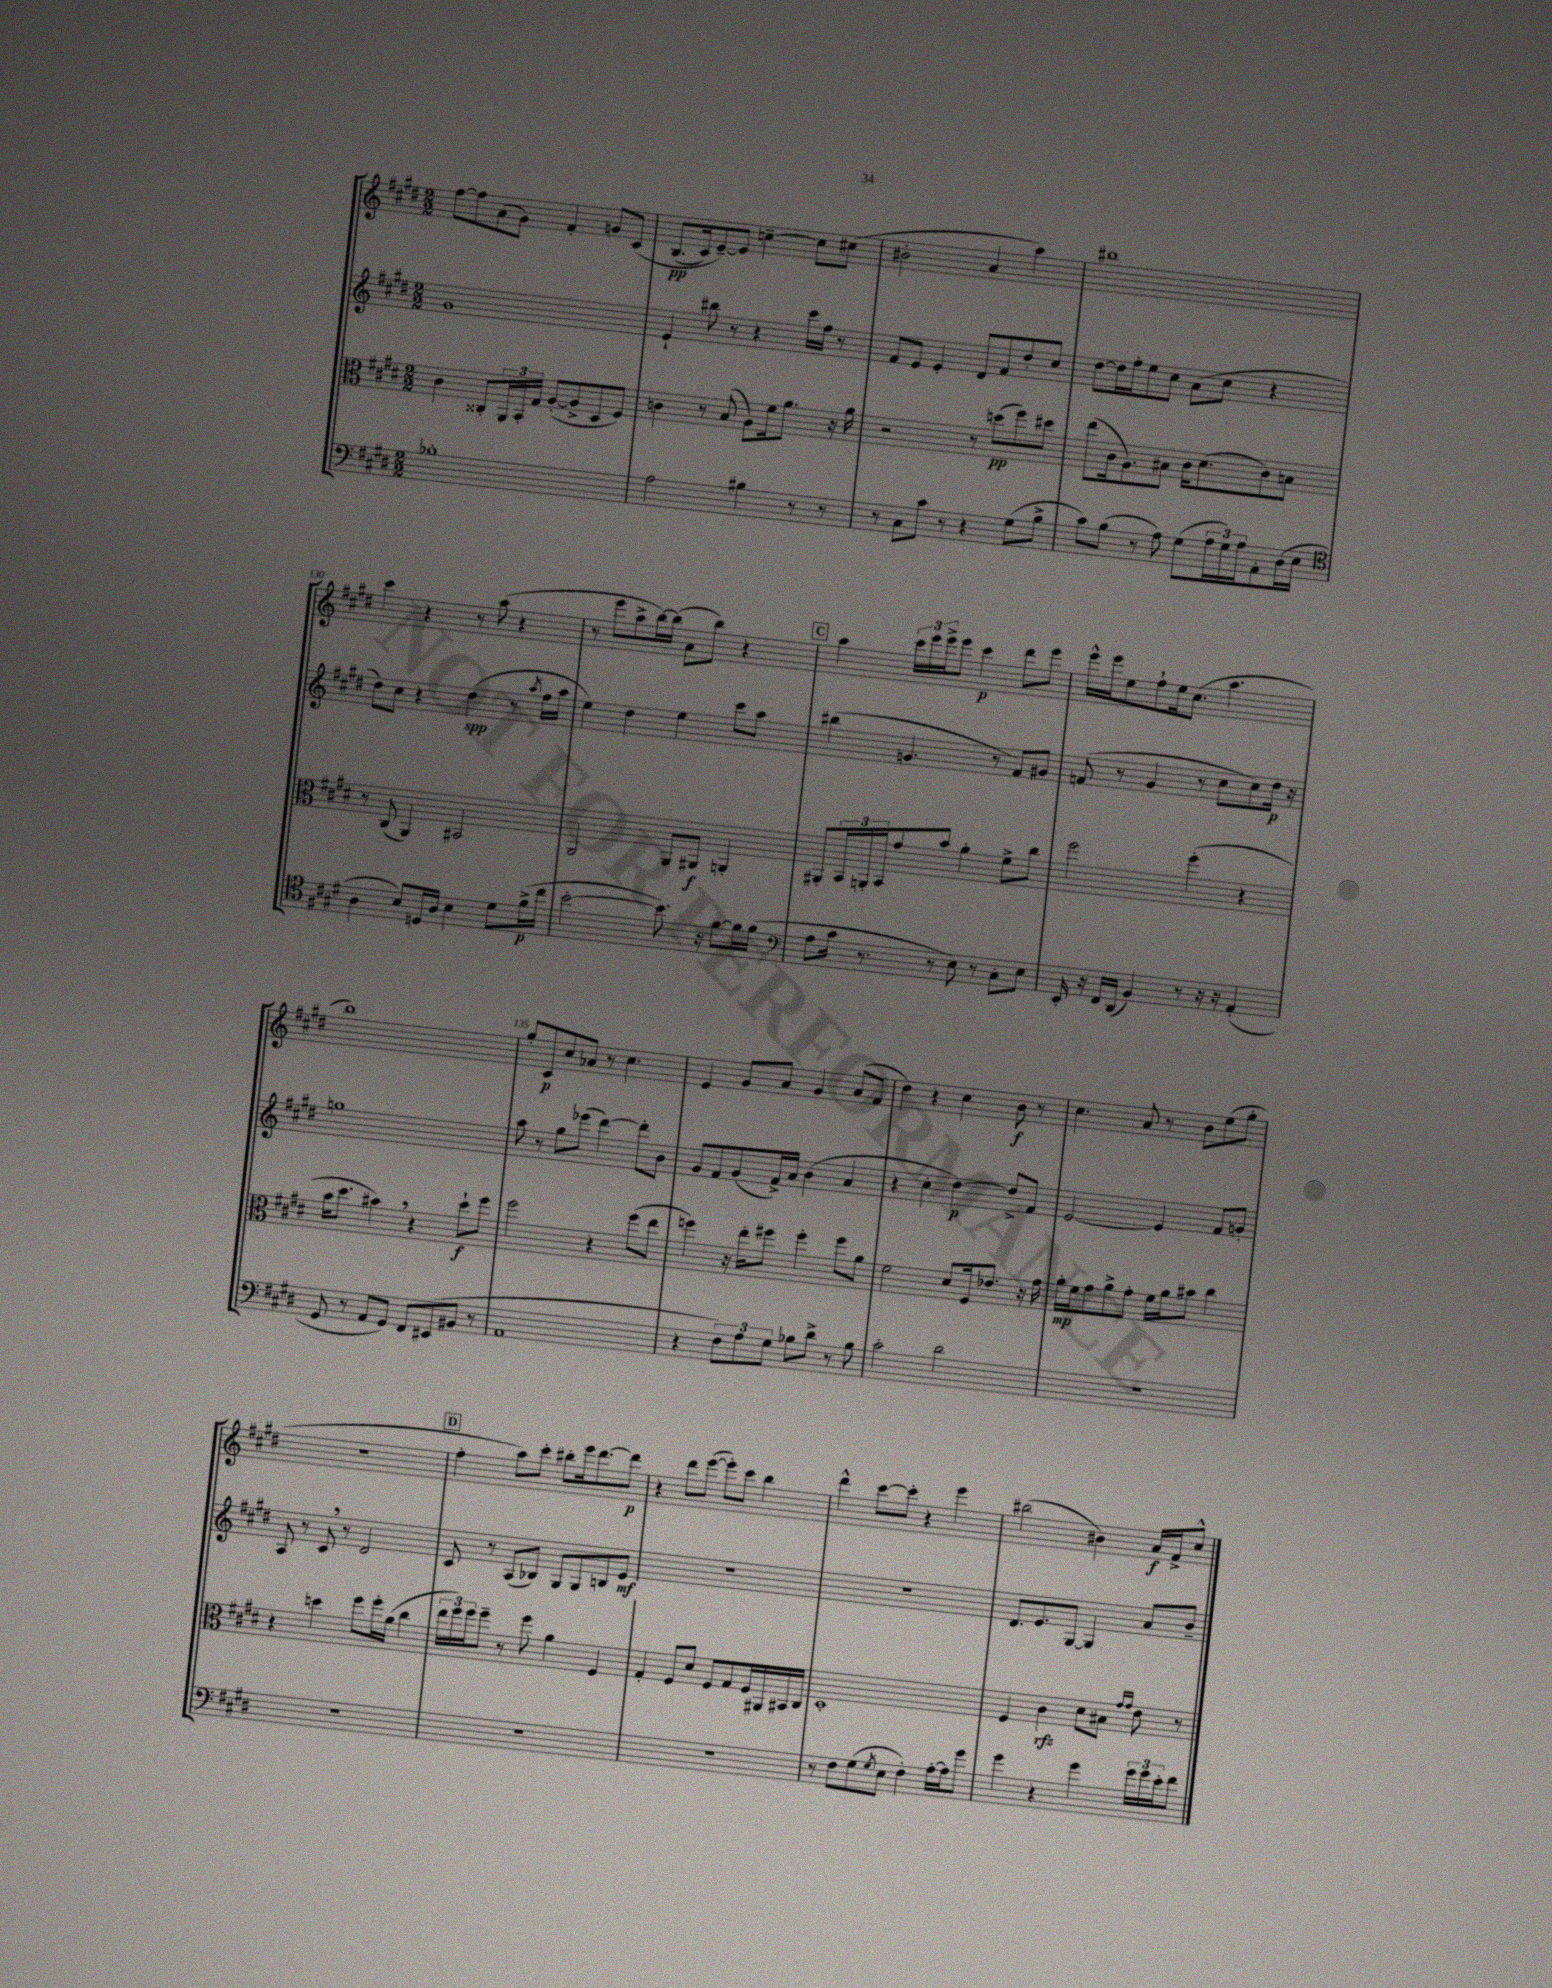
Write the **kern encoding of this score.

**kern	**kern	**kern	**kern
*staff4	*staff3	*staff2	*staff1
*clefF4	*clefC3	*clefG2	*clefG2
*k[f#c#g#d#]	*k[f#c#g#d#]	*k[f#c#g#d#]	*k[f#c#g#d#]
*M2/2	*M2/2	*M2/2	*M2/2
1B-'	4c#	1g#	[8ff#
.	.	.	8ff#]
.	8C##'	.	(8a
.	24AA	.	8g#)
.	24BB'	.	.
.	24G#	.	.
.	([8A'	.	4f#'
.	8A^]	.	.
.	8D#	.	8g
.	8F#)	.	&(8c#
=	=	=	=
2A	4c	4e`	(8.B
.	.	.	16c#)
.	8r	8bb#	[8e~&)
.	(8B	8r	8e]
4B#	8A)	4r	[4cc~
.	16f#	.	.
.	8.a	.	.
8r	.	16ccc#	8cc]
.	.	16ff#	.
8r	16r	8r	(8cc#
.	16a	.	.
=	=	=	=
8r	2r	8f#	2b#'
8C#	.	8e	.
8c#	.	4e'	.
8r	.	.	.
4r	8r	8d#	4a
.	(8dd	8f#	.
(8G#	8ff#)	8dd#'	4aa)
8B^	8dd#	8cc#	.
=	=	=	=
8c#)	(8ee	[8dd#	1bb#
(8B	16c#	16dd#]	.
.	8.A)	16ff#'	.
8r	.	8ee	.
8A)	8B#	8cc#	.
(8G#	16c#	(8a	.
.	(8.d#	.	.
24A	.	8cc#	.
24G#)	.	.	.
24A	.	.	.
8AA'	8c#)	4r	.
(16D#	8B	.	.
16E	.	.	.
=	=	=	=
*clefC4	*	*	*
4A	8r	8dd#)	4ccc#
.	(8C#	8cc#	.
8B)	4AA)	4r	4r
16D	.	.	.
16A	.	.	.
4B	2BB#	(4dd#	8r
.	.	.	(8aa
8d#	.	8r	4r
.	.	8qaa	.
(16f#^	.	16ff#	.
16cc#	.	16aa	.
=	=	=	=
[2b'	2AA	4ee)	8r
.	.	.	8eee
.	.	4dd#	8aa^
.	.	.	[16bb)
.	.	.	(16bb]
8.b])	8AA	4ee	8a
.	8AA#	.	8bb)
16r	.	.	.
[8f#	4AA'	8ccc#	4r
16f#]	.	8aa	.
(16f#	.	.	.
=	=	=	=
*clefF4	*	*	*
8A	8AA#'	(4bb#	4aa
16c#	24BB	.	.
.	24AA'	.	.
8.r	.	.	.
.	24BB	.	.
.	8g#	4.g	24ccc#
.	.	.	24eee
.	.	.	24eee^
8r	8b	.	8eee
8E)	4a'	.	4ccc#
8r	.	8r	.
8C#'	8f#^	8f#)	8ddd#
8E	8cc#	8g#	8eee
=	=	=	=
16EE'	2ff#	(8f	16eee^^
16r	.	.	16eee
16FF#	.	8r	8ee
(16DD#	.	.	.
4BB)	.	4g#	8ff#`
.	.	.	16ee
.	.	.	(8.cc#
8r	(4ff#'	8r	.
16r	.	8cc#	4.aa
16r	.	.	.
(4AA'	4r	8cc#)	.
.	.	16dd#	.
.	.	16r	.
=	=	=	=
8GG#	16b	1gg	1bb)
.	8.dd#	.	.
8r	.	.	.
8AA	4b#)	.	.
8GG#)	.	.	.
8FF#	4r	.	.
(8EE#	.	.	.
8BB#	8dd#`	.	.
8r	8ff#	.	.
=	=	=	=
1AA	2ff#	8aa	8gg#'
.	.	8r	8c#
.	.	8gg#	8cc#
.	.	(8eee-	8a-
.	4r	[4ddd#)	8r
.	.	.	4.cc#
.	(8ff#	8ddd#']	.
.	8ee	8b	.
=	=	=	=
4r	4ff)	8g#	4e
.	.	8f#	.
12F#)	16r	(8g#	8g#
.	16ee'	.	.
12A	.	.	.
.	8ff#	16f#^)	8a
12G#	.	.	.
.	.	16a	.
8B-	4ff#'	(4b	4g#
8d#^	.	.	.
8r	8ff#	4a	(8a
8B-	8a	.	8f#
=	=	=	=
2c#'	2f#	4r	4dd#)
.	.	4cc#'	4r
2d#	8d#	[4dd#)	4cc#
.	16F#	.	.
.	8.e-	.	.
.	.	8dd#^]	8b
.	16r	8f#	8r
.	16g#	.	.
=	=	=	=
1r	16a'	[2e	4.cc#
.	16f#	.	.
.	8g#	.	.
.	8a^	.	.
.	8g#'	.	8a
.	16f#	4e]	8r
.	16a	.	.
.	8b#	.	8b
.	4cc#	8f#	(8ee
.	.	8g'	8gg#'
=	=	=	=
1r	4r	8A	1r
.	.	8r	.
.	4dd	8c#	.
.	.	8r	.
.	8ff#	2d#	.
.	16ff#'	.	.
.	(16a	.	.
.	4cc#	.	.
=	=	=	=
1r	24ee	8c#	4ff#'
.	24ff#)	.	.
.	24ff#	.	.
.	8ff#~	8r	.
.	8r	(8A	8aa)
.	8ff#	8B-)	8ccc#'
.	4a	8G#	8bb#'
.	.	8G#	16eee
.	.	.	[8.ddd#
.	4F#	8B	.
.	.	8e	8ddd#]
=	=	=	=
1r	4G#'	1r	4r
.	8F#	.	8ddd#
.	8d#	.	([8eee
.	8F#	.	8eee'])
.	8G#	.	8ccc#
.	16F#	.	4bb
.	16AA#	.	.
.	16BB#	.	.
.	16C#	.	.
=	=	=	=
8r	1D#'	1r	4ddd#^^
8F#	.	.	.
(8G#	.	.	[8ccc#
8qG#	.	.	.
8E	.	.	8ccc#']
4F#')	.	.	4r
[16A'	.	.	4eee
16A]	.	.	.
8g#	.	.	.
=	=	=	=
4g#	4F#	8.d#	(2bb#
.	.	8.e	.
4r	4c#	.	.
.	.	[8G#	.
4g#	8d#	4G#]	4b#)
.	8B#	.	.
.	16qqg#	.	.
.	16qqg#	.	.
24g#	8e	8a	16a
24g#	.	.	.
.	.	.	16f#^
24e'	.	.	.
8f#	8r	8b~	8cc#^^
==	==	==	==
*-	*-	*-	*-
